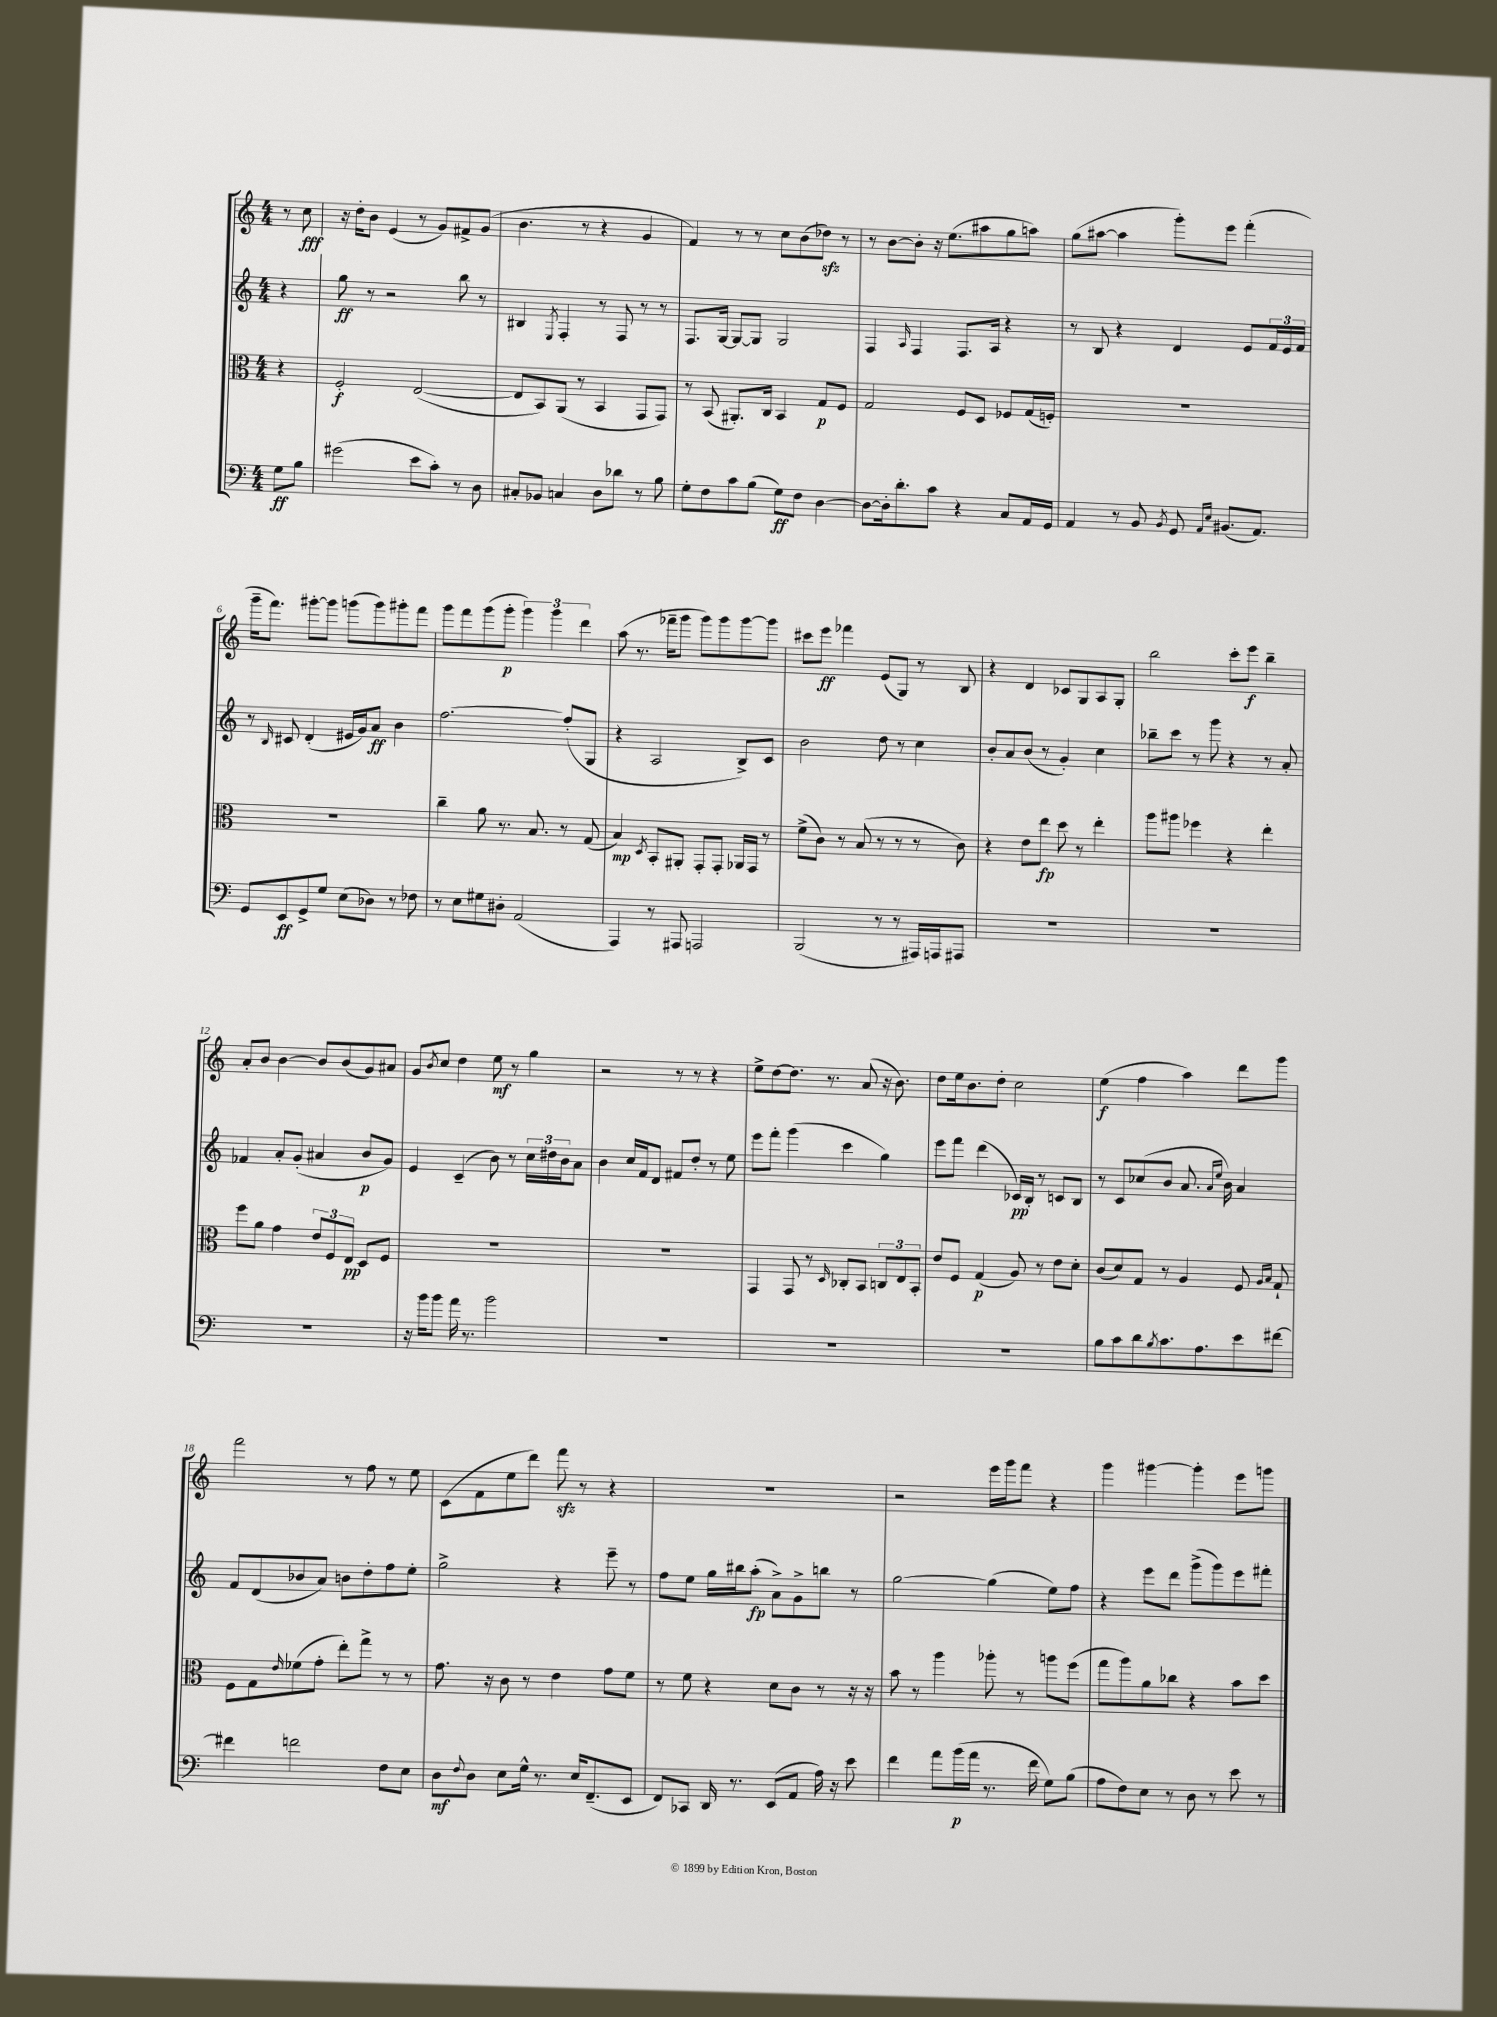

**kern	**kern	**kern	**kern
*staff4	*staff3	*staff2	*staff1
*clefF4	*clefC3	*clefG2	*clefG2
*k[]	*k[]	*k[]	*k[]
*M4/4	*M4/4	*M4/4	*M4/4
8G\L	4r	4r	8r
8B\J	.	.	8cc\
=	=	=	=
(2g#\	2F'/	8gg\	16r
.	.	.	16dd'\LK
.	.	8r	8b\J
.	.	2r	(4e/
8e\L	([2E/	.	8r
8c'\J)	.	.	8g/L)
8r	.	8bb\	8f#^/
8D\	.	8r	(8g/J
=	=	=	=
8C#'/L	8E/]L	4B#/	4.b\
8BB-/J	8BB/)	.	.
.	.	8qE/	.
4C/	(8AA/J	4F'/	.
.	8r	.	8r
8D\L	4BB/	8r	4r
8d-\J	.	8F/	.
8r	8GG/L	8r	4g/
8B\	8GG/J)	8r	.
=	=	=	=
8G'\L	8r	8.F/L	4f/)
8F\	(8BB/	.	.
.	.	[16G/Jk	.
8c\	8.AA#'/L)	8G/_L	8r
(8B\J	.	8G/]J	8r
.	16C/Jk	.	.
8G\L)	4BB/	2G/	8cc\L
8F\J	.	.	(8b\
[4D\	8G/L	.	8dd-\J)
.	8F/J	.	8r
=	=	=	=
8D\_L	2G/	4F/	8r
16D'\]k	.	.	[8b\L
8.d'\	.	.	.
.	.	16qqA/	.
.	.	4F/	8b'\]J
8c\J	.	.	16r
.	.	.	(8.ee\L
4r	8F/L	8.F/L	.
.	8D/J	.	8aa#\
.	.	16A/Jk	.
8C/L	8F-/L	4r	8gg\
16AA/L	(16G/L	.	8aa\J)
16GG/JJ	16F'/JJ)	.	.
=	=	=	=
4AA/	1r	8r	(8gg\L
.	.	8B/	[8aa#\J
8r	.	4r	4aa#\]
8BB/	.	.	.
8qBB/	.	.	.
8GG/	.	4d/	8ggg'\L)
16qqAA/LL	.	.	.
16qqE/JJ	.	.	.
(8.BB#/L	.	.	8eee\J
.	.	8e/L	(4fff'\
8.AA/J)	.	.	.
.	.	24f/L	.
.	.	24e/	.
.	.	24f/JJ	.
=	=	=	=
8GG/L	1r	8r	16ggg~\LK
.	.	.	8.fff\J)
.	.	16qqB/	.
8EE/	.	8c#/	.
8GG^/	.	(4d'/	[8ggg#'\L
8G/J	.	.	8ggg#\]J
(8E\L	.	16e#/LL	(8ggg\L
.	.	16g/J)	.
8D-\J)	.	8a/J	8ggg\)
8r	.	4b\	8ggg#'\
8F-\	.	.	8fff\J
=	=	=	=
8r	4cc~\	[2.ff\	8ggg\L
8E\L	.	.	8fff\
8G#\	8a\	.	(8ggg\
8D#'\J	8.r	.	8ggg'\J
(2AA/	.	.	6ggg\)
.	8.B/	.	.
.	.	.	6ggg\
.	8r	(8ff'/]L	.
.	.	.	6ddd\
.	(8G/	8G/J	.
=	=	=	=
4AAA/)	4B/)	4r	(8aa\
.	.	.	8.r
.	8qD/	.	.
8r	8BB'/L	2A/	.
.	.	.	16fff-~\LK
8AAA#/	8AA#'/J	.	8ggg\J
2AAA/	8GG'/L	.	8ggg\L)
.	8GG'/J	.	8ggg\
.	16AA-/LL	8B^/L)	[8ggg\
.	16GG/JJ	.	.
.	8r	8c/J	8ggg\]J
=	=	=	=
(2BBB/	(8f^\L	2b\	8ccc#\L
.	8c\J)	.	8eee\J
.	8r	.	4fff-\
.	(8B/	.	.
8r	8r	8dd\	(8e/L
8r	8r	8r	8G/J)
16AAA#/LL)	8r	4cc\	8r
16AAA/J	.	.	.
8AAA#/J	8c\)	.	8B/
=	=	=	=
1r	4r	8b'/L	4r
.	.	8a/	.
.	8e\L	(8b/J	4d/
.	8ee\J	8r	.
.	8dd\	4g'/)	8c-/L
.	8r	.	8G/
.	4ee'\	4cc\	8A/
.	.	.	8G'/J
=	=	=	=
1r	8aa\L	8bb-~\L	2bb\
.	8aa#\J	8ccc\J	.
.	4ff-\	8r	.
.	.	8ggg\	.
.	4r	4r	8ccc'\L
.	.	.	8eee\J
.	4ee'\	8r	4bb~\
.	.	8a'/	.
=	=	=	=
1r	8ff\L	4f-/	8a'/L
.	8a\J	.	8b/J
.	4g\	8a'/L	[4b\
.	.	(8g'/J	.
.	12e/L	4a#/	8b/]L
.	12F/	.	.
.	.	.	(8b/
.	12E/J	.	.
.	8D/L	8b/L	8g/)
.	8F/J	8g/J)	8a#/J
=	=	=	=
16r	1r	4e/	8g/L
16b\LK	.	.	.
.	.	.	8qb/
8b\J	.	.	8cc/J
16a\	.	(4c~/	4dd\
8.r	.	.	.
2b\	.	8b\)	8ee\
.	.	8r	8r
.	.	24cc\LL	4gg\
.	.	24dd#\	.
.	.	24b\J	.
.	.	8a\J	.
=	=	=	=
1r	1r	4b\	2r
.	.	16cc/LL	.
.	.	16f/J	.
.	.	8d/J	.
.	.	8f#/L	8r
.	.	8dd'/J	8r
.	.	8r	4r
.	.	8ee\	.
=	=	=	=
1r	4GG/	8eee\L	8ee^\L
.	.	8fff'\J	[8dd\
.	8GG/	(4ggg\	8.dd\]J
.	8r	.	.
.	.	.	8.r
.	16qqD/	.	.
.	8C-'/L	4ccc\	.
.	8BB/J	.	(8a/
.	12C/L	4gg\)	16r
.	.	.	8.b\)
.	12E/	.	.
.	12BB'/J	.	.
=	=	=	=
1r	8e/L	8eee\L	8dd\L
.	8F/J	8fff\J	16ee\k
.	.	.	8.b\
.	(4G/	(4ddd\	.
.	.	.	8dd'\J
.	8A/)	16c-/LL)	2cc\
.	.	16B'/JJ	.
.	8r	8r	.
.	8e\L	8c/L	.
.	8d'\J	8B/J	.
=	=	=	=
8B\L	(8c/L	8r	(4ee\
8c\	8d/)	8c/L	.
8d\	8G/J	(8cc-/	4ff\
8qB/	.	.	.
8.c\	8r	8b/J	.
.	4A/	8.a/	4aa\)
8.A\	.	.	.
.	.	16qqa/LL	.
.	.	16qqee/JJ	.
.	.	16b\)	.
8e\	8F/	4a/	8ddd\L
.	16qqA/LL	.	.
.	16qqB/JJ	.	.
[8f#\J	8G`/	.	8ggg\J
=	=	=	=
4f#\]	8F\L	8f/L	2fff\
.	8G\	(8d/	.
.	16qqe/	.	.
2f\	(8f-\	8b-/	.
.	8g'\J	8a/J)	.
.	8ee'\L)	8b\L	8r
.	8gg^\J	8dd'\	8ff\
8F\L	8r	8ff\	8r
8E\J	8r	8ee'\J	8ee\
=	=	=	=
8D\L	8.g\	2gg^\	(8c\L
8qqF/	.	.	.
8D\J	.	.	8f\
.	16r	.	.
8E\L	8c\	.	8ee\
16G^^\Jk	8r	.	8ddd\J)
8.r	.	.	.
.	4e\	4r	8fff\
16E/LK	.	.	8r
(8.FF~/	.	.	.
.	8g\L	8eee~\	4r
8EE/J	8f\J	8r	.
=	=	=	=
8FF/L)	8r	8ff\L	1r
8CC-/J	8f\	8ee\J	.
16DD/	4r	16gg\LL	.
8.r	.	16bb#\J	.
.	.	(8aa'\J	.
(8EE/L	8d\L	8a^\L)	.
8AA/J	8c\J	8g^\	.
16A\)	8r	8bb\J	.
16r	.	.	.
8e\	16r	8r	.
.	16r	.	.
=	=	=	=
4f\	8b\	[2gg\	2r
.	8r	.	.
8a\L	4aa\	.	.
(16b\L	.	.	.
16a\JJ	.	.	.
8.r	8aa-'\	(4gg\]	16eee\LL
.	.	.	16ggg\J
.	8r	.	8fff\J
16f\	.	.	.
8G\L)	8aa\L	8ee\L)	4r
(8B\J	(8ff\J	8ff\J	.
=	=	=	=
8A\L	8gg\L	4r	4ggg\
8F\)	8aa\)	.	.
8E\J	8a\	8eee\L	[4ggg#\
8r	8cc-\J	8ddd\J	.
8D\	4r	(8ggg^\L	4ggg#'\]
8r	.	8ggg\)	.
8e\	8b\L	8eee\	8eee\L
8r	8dd\J	8fff#'\J	8ggg\J
==	==	==	==
*-	*-	*-	*-
